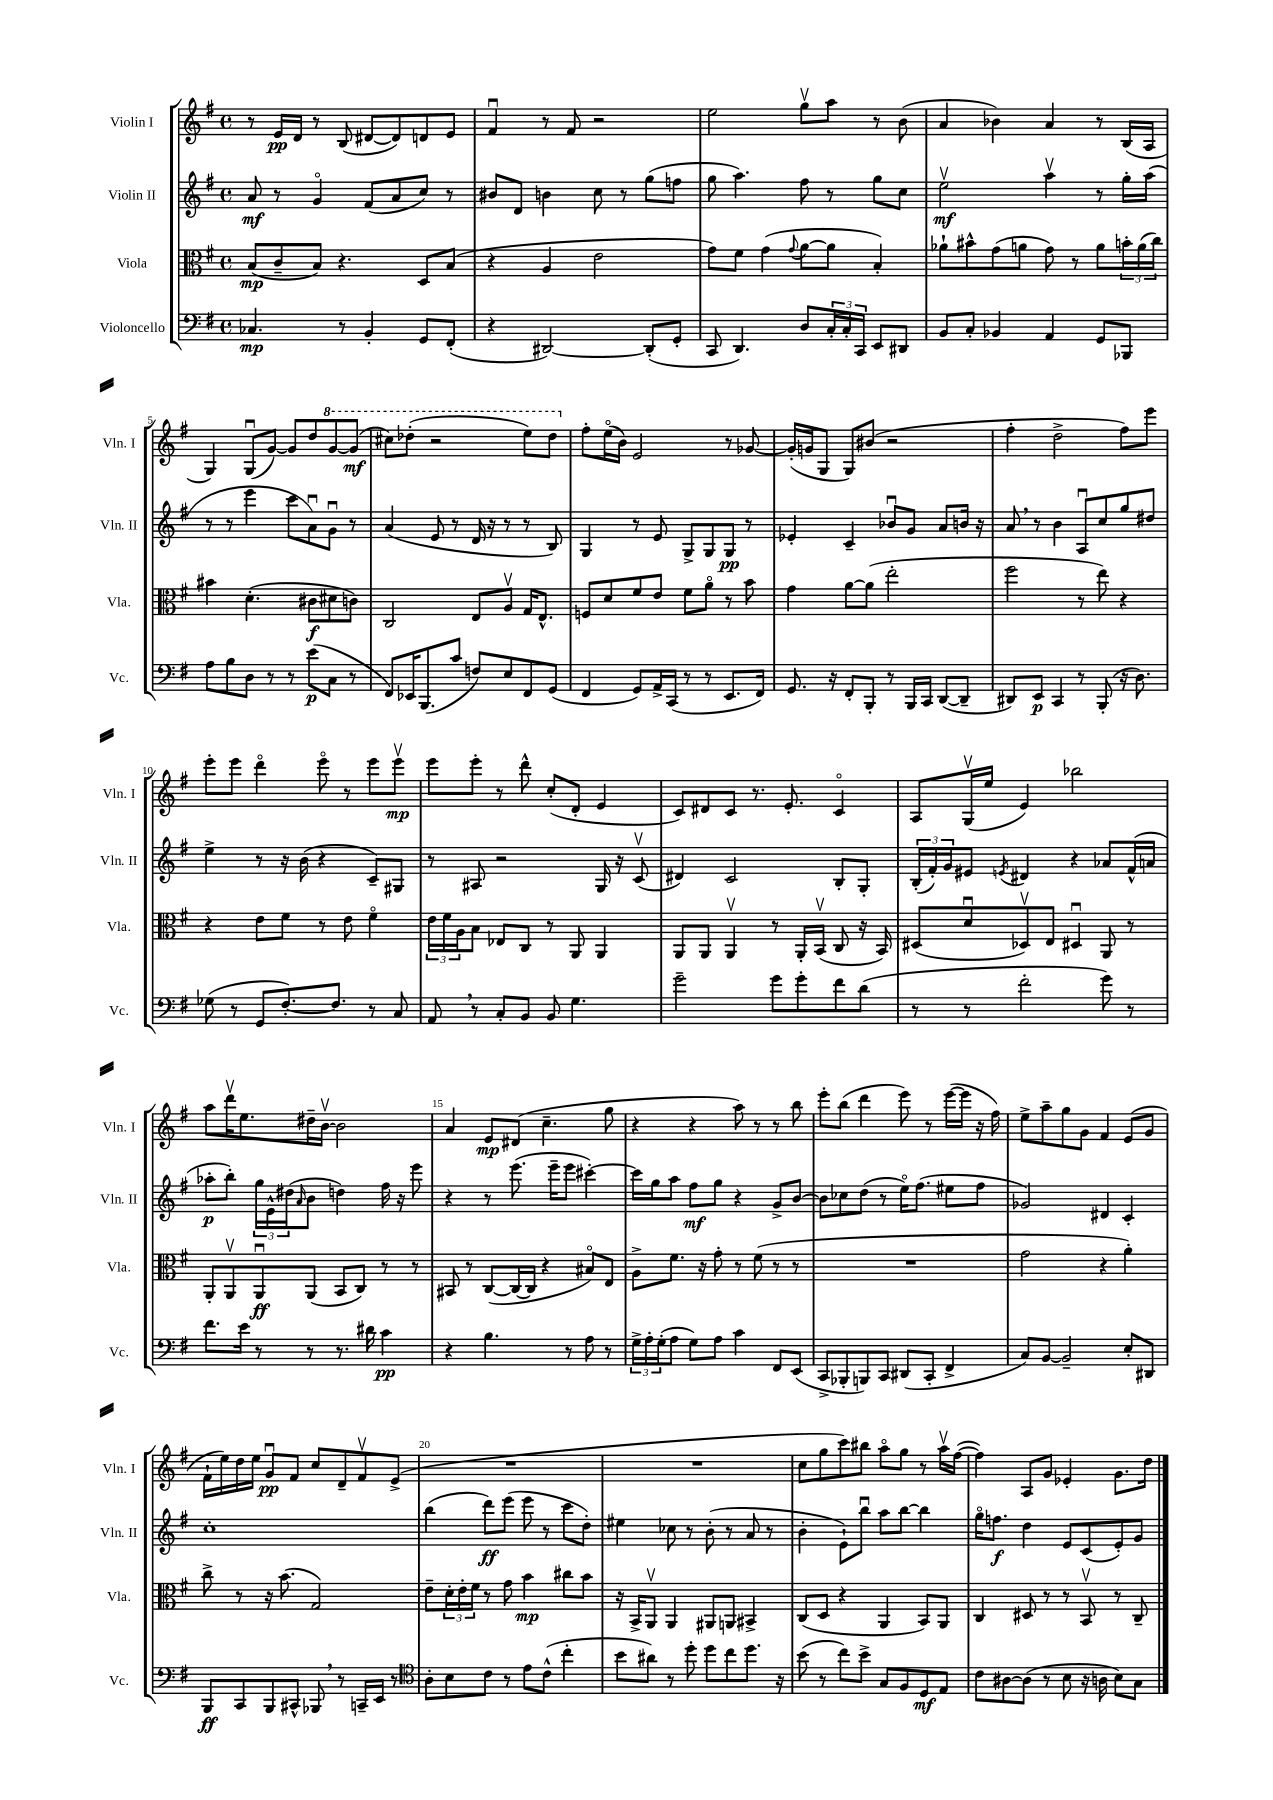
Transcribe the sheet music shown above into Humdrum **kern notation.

**kern	**dynam	**kern	**dynam	**kern	**dynam	**kern	**dynam
*part4	*part4	*part3	*part3	*part2	*part2	*part1	*part1
*staff4	*staff4	*staff3	*staff3	*staff2	*staff2	*staff1	*staff1
*I"Violoncello	*	*I"Viola	*	*I"Violin II	*	*I"Violin I	*
*I'Vc.	*	*I'Vla.	*	*I'Vln. II	*	*I'Vln. I	*
*clefF4	*	*clefC3	*	*clefG2	*	*clefG2	*
*k[f#]	*	*k[f#]	*	*k[f#]	*	*k[f#]	*
*M4/4	*	*M4/4	*	*M4/4	*	*M4/4	*
*met(c)	*	*met(c)	*	*met(c)	*	*met(c)	*
=1	=1	=1	=1	=1	=1	=1	=1
4.C-X/	mp	(8B/L	mp	8a/	mf	8r	.
.	.	8c~/	.	8r	.	16e/LL	pp
.	.	.	.	.	.	16d/JJ	.
.	.	8B/J)	.	4g/	.	8r	.
8r	.	4.r	.	.	.	(8B/	.
4BB'/	.	.	.	(8f#/L	.	[8d#X/L	.
.	.	.	.	8a/	.	8d#/])	.
8GG/L	.	8D/L	.	8cc/J)	.	8dn/	.
(8FF#'/J	.	(8B/J	.	8r	.	8e/J	.
=2	=2	=2	=2	=2	=2	=2	=2
4r	.	4r	.	8b#X/L	.	4f#u/	.
.	.	.	.	8d/J	.	.	.
[2DD#X/)	.	4A/	.	4bn\	.	8r	.
.	.	.	.	.	.	8f#/	.
.	.	2e\	.	8cc\	.	2r	.
.	.	.	.	8r	.	.	.
(8DD#'/L]	.	.	.	(8gg\L	.	.	.
8GG'/J	.	.	.	8ffn\J	.	.	.
=3	=3	=3	=3	=3	=3	=3	=3
8CC/	.	8g\L)	.	8gg\	.	2ee\	.
4.DD/)	.	8f#\J	.	4.aa\)	.	.	.
.	.	(4g\	.	.	.	.	.
.	.	8qqg/	.	.	.	.	.
8D/L	.	[8a\L	.	8ff#\	.	8ggv\L	.
24C'/L	.	8a\J]	.	8r	.	8aa\J	.
24C'/	.	.	.	.	.	.	.
24CC/JJ	.	.	.	.	.	.	.
8EE/L	.	4B'/)	.	8gg\L	.	8r	.
8DD#X/J	.	.	.	8cc\J	.	(8b\	.
=4	=4	=4	=4	=4	=4	=4	=4
8BB/L	.	8a-X`\L	.	2eev\	mf	4a/	.
8C'/J	.	8b#X^^\	.	.	.	.	.
4BB-X/	.	(8g\	.	.	.	4b-X\)	.
.	.	8an\J	.	.	.	.	.
4AA/	.	8g\)	.	4aav\	.	4a/	.
.	.	8r	.	.	.	.	.
8GG/L	.	8a\L	.	8r	.	8r	.
8BBB-X/J	.	24bn'\L	.	16gg'\LL	.	(16B/LL	.
.	.	(24a\	.	.	.	.	.
.	.	.	.	(16aa\JJ	.	16A/JJ	.
.	.	24cc\JJ)	.	.	.	.	.
!!LO:LB:g=z
=5	=5	=5	=5	=5	=5	=5	=5
8A\L	.	4b#X\	.	8r	.	4G/)	.
8B\	.	.	.	8r	.	.	.
8D\J	.	(4.d'\	.	4eee\	.	(8Gu/L	.
8r	.	.	.	.	.	[8g/J)	.
8r	.	.	.	8ccc\L	.	8g/L]	.
(8e\L	p	8c#X\L	f	8au\)	.	8dd/	.
*	*	*	*	*	*	*8va	*
8C\J	.	8d#X\	.	8gu\J	.	[8gg/	.
8r	.	8cn\J)	.	8r	.	(8gg/J]	mf
=6	=6	=6	=6	=6	=6	=6	=6
8FF#/L)	.	2C/	.	(4a/	.	8ccc#X\L)	.
16EE-X/K	.	.	.	.	.	(8ddd-X'\J	.
(8.BBB/	.	.	.	.	.	.	.
.	.	.	.	8e/	.	2r	.
8c/J	.	.	.	8r	.	.	.
8Fn/L)	.	8E/L	.	16d/	.	.	.
.	.	.	.	16r	.	.	.
8E/	.	8Av/J	.	8r	.	.	.
8FF#/	.	16G/KL	.	8r	.	8eee\L)	.
.	.	8.E^^/J	.	.	.	.	.
(8GG/J	.	.	.	8B/)	.	8ddd-\J	.
=7	=7	=7	=7	=7	=7	=7	=7
*	*	*	*	*	*	*X8va	*
4FF#/	.	8Fn/L	.	4G/	.	8ff#'\L	.
.	.	8d/	.	.	.	(16ee\L	.
.	.	.	.	.	.	16b\JJ)	.
8GG/L)	.	8f#/	.	8r	.	2e/	.
16AA^/L	.	8e/J	.	8e/	.	.	.
(16CC/JJ	.	.	.	.	.	.	.
8r	.	8f#\L	.	8G^/L	.	.	.
8r	.	8a\J	.	8G/	.	.	.
8.EE/L	.	8r	.	8G/J	pp	8r	.
.	.	8b\	.	8r	.	[8g-X/	.
16FF#/Jk)	.	.	.	.	.	.	.
=8	=8	=8	=8	=8	=8	=8	=8
8.GG/	.	4g\	.	4e-X'/	.	(16g-'/LL]	.
.	.	.	.	.	.	16gn/J	.
.	.	.	.	.	.	8G/J	.
16r	.	.	.	.	.	.	.
8FF#'/L	.	[8a\L	.	4c~/	.	8G/L)	.
8BBB'/J	.	(8a\J]	.	.	.	(8b#X/J	.
8r	.	2ee'\	.	8b-Xu/L	.	2r	.
16BBB/LL	.	.	.	8g/J	.	.	.
16CC/JJ	.	.	.	.	.	.	.
([8DD/L	.	.	.	8a/L	.	.	.
8DD~/J]	.	.	.	16bn/Jk	.	.	.
.	.	.	.	16r	.	.	.
=9	=9	=9	=9	=9	=9	=9	=9
8DD#X/L)	.	2ff#\	.	8a,/	.	4ff#'\	.
8EE/J	p	.	.	8r	.	.	.
4CC/	.	.	.	4b\	.	2dd^\	.
8r	.	8r	.	8Au/L	.	.	.
(8BBB'/	.	8ee\)	.	8cc/	.	.	.
16r	.	4r	.	8gg/	.	8ff#\L)	.
8.D\)	.	.	.	.	.	.	.
.	.	.	.	8dd#X/J	.	8eee\J	.
!!LO:LB:g=z
=10	=10	=10	=10	=10	=10	=10	=10
(8G-X\	.	4r	.	4ee^\	.	8eee'\L	.
8r	.	.	.	.	.	8eee\J	.
8GG/L	.	8e\L	.	8r	.	4ddd\	.
[8.F#'/)	.	8f#\J	.	16r	.	.	.
.	.	.	.	(16b\	.	.	.
.	.	8r	.	4r	.	8eee\	.
8.F#/J]	.	.	.	.	.	.	.
.	.	8e\	.	.	.	8r	.
8r	.	4f#\	.	8c~/L)	.	8eee\L	.
8C/	.	.	.	8G#X/J	.	8eeev\J	mp
=11	=11	=11	=11	=11	=11	=11	=11
8AA,/	.	24e\LL	.	8r	.	8eee\L	.
.	.	24f#\	.	.	.	.	.
.	.	24A\J	.	.	.	.	.
8r	.	8B\J	.	8A#X/	.	8eee'\J	.
8C'/L	.	8E-X/L	.	2r	.	8r	.
8BB/J	.	8C/J	.	.	.	8ddd^^\	.
8BB/	.	8r	.	.	.	(8cc'/L	.
4.G\	.	8AA/	.	.	.	8d'/J	.
.	.	4AA/	.	16G/	.	4e/	.
.	.	.	.	16r	.	.	.
.	.	.	.	(8cv/	.	.	.
=12	=12	=12	=12	=12	=12	=12	=12
2g~\	.	8AA/L	.	4d#X/)	.	8c/L)	.
.	.	8AA/J	.	.	.	8d#X/	.
.	.	4AAv/	.	2c/	.	8c/J	.
.	.	.	.	.	.	8.r	.
8g\L	.	8r	.	.	.	.	.
.	.	.	.	.	.	8.e'/	.
8g'\	.	16AA'/LL	.	.	.	.	.
.	.	(16BBv/JJ	.	.	.	.	.
8f#\	.	8C/	.	8B'/L	.	4c/	.
(8d\J	.	16r	.	8G'/J	.	.	.
.	.	16BB/)	.	.	.	.	.
=13	=13	=13	=13	=13	=13	=13	=13
8r	.	(8D#X/L	.	(24B'/LL	.	8A/L	.
.	.	.	.	24f#'/)	.	.	.
.	.	.	.	24g/J	.	.	.
8r	.	8du/	.	8e#X/J	.	(16Gv/L	.
.	.	.	.	.	.	16ee/JJ	.
.	.	.	.	8qen/	.	.	.
2f#'\	.	8D-Xv/)	.	4d#X/	.	4e/)	.
.	.	8E/J	.	.	.	.	.
.	.	4D#Xu/	.	4r	.	2bb-X\	.
8g\)	.	8AA/	.	8a-X/L	.	.	.
8r	.	8r	.	(16f#^^/L	.	.	.
.	.	.	.	16an/JJ	.	.	.
!!LO:LB:g=z
=14	=14	=14	=14	=14	=14	=14	=14
8.f#\L	.	8AA'/L	.	8aa-X'\L	p	8aa\L	.
.	.	8AAv/	.	8bb'\J)	.	16dddv\K	.
16e\Jk	.	.	.	.	.	8.ee\	.
8r	.	8AAu/	ff	24gg\LL	.	.	.
.	.	.	.	24e^^\	.	.	.
.	.	.	.	(24dd#X\J	.	.	.
.	.	.	.	16qqa/	.	.	.
8r	.	(8AA/J	.	8b\J	.	16dd#X~\L	.
.	.	.	.	.	.	[16bv\JJ	.
8.r	.	8BB/L	.	4ddn\)	.	2b\]	.
.	.	8C/J)	.	.	.	.	.
16d#X\	.	.	.	.	.	.	.
4c\	pp	8r	.	16ff#\	.	.	.
.	.	.	.	16r	.	.	.
.	.	8r	.	8eee\	.	.	.
=15	=15	=15	=15	=15	=15	=15	=15
4r	.	8BB#X/	.	4r	.	4a/	.
.	.	8r	.	.	.	.	.
4.B\	.	([8C/L	.	8r	.	8e/L	mp
.	.	16C/L_	.	(8.eee\	.	(8d#X/J	.
.	.	16C/JJ]	.	.	.	.	.
.	.	4r	.	.	.	4.cc~\	.
.	.	.	.	16eee~\KL	.	.	.
8r	.	.	.	8eee\J	.	.	.
8A\	.	8B#X/L)	.	[4ccc#X'\)	.	.	.
8r	.	8E/J	.	.	.	8gg\	.
=16	=16	=16	=16	=16	=16	=16	=16
24G^\LL	.	8A^\L	.	16ccc#\LL]	.	4r	.
24A'\	.	.	.	.	.	.	.
.	.	.	.	16gg\J	.	.	.
(24G'\J	.	.	.	.	.	.	.
8A\J	.	8.f#\J	.	8aa\J	.	.	.
8G\L)	.	.	.	8ff#\L	mf	4r	.
.	.	16r	.	.	.	.	.
8A\J	.	8g'\	.	8gg\J	.	.	.
4c\	.	8r	.	4r	.	8aa\)	.
.	.	(8f#\	.	.	.	8r	.
8FF#/L	.	8r	.	8g^/L	.	8r	.
(8EE/J	.	8r	.	[8b/J	.	8bb\	.
=17	=17	=17	=17	=17	=17	=17	=17
8CC^/L	.	1r	.	8b\L]	.	8eee'\L	.
8BBB-X'/	.	.	.	8cc-X\	.	(8bb\J	.
8BBBn/)	.	.	.	(8dd\J	.	4ddd\	.
8CC/J	.	.	.	8r	.	.	.
(8DD#X/L	.	.	.	16ee\KL)	.	8eee\)	.
.	.	.	.	(8.ff#\J	.	.	.
8CC'/J	.	.	.	.	.	8r	.
4FF#^/	.	.	.	8ee#X\L	.	([16eee\LL	.
.	.	.	.	.	.	16eee\JJ]	.
.	.	.	.	8ff#\J	.	16r	.
.	.	.	.	.	.	16ff#\)	.
=18	=18	=18	=18	=18	=18	=18	=18
8C/L)	.	2g\	.	2g-X/)	.	8ee^\L	.
[8BB/J	.	.	.	.	.	8aa~\	.
2BB~/]	.	.	.	.	.	8gg\	.
.	.	.	.	.	.	8g\J	.
.	.	4r	.	4d#X/	.	4f#/	.
8E'/L	.	4a'\)	.	4c'/	.	(8e/L	.
8DD#X/J	.	.	.	.	.	8g/J	.
!!LO:LB:g=z
=19	=19	=19	=19	=19	=19	=19	=19
8BBB/L	ff	8cc^\	.	1cc'	.	16f#`\LL	.
.	.	.	.	.	.	16ee\)	.
8CC/	.	8r	.	.	.	16dd\	.
.	.	.	.	.	.	16ee\JJ	.
8BBB/	.	16r	.	.	.	8gu/L	pp
.	.	(8.b\	.	.	.	.	.
8CC#X^^/J	.	.	.	.	.	8f#/J	.
8BBB-X,/	.	2G/)	.	.	.	8cc/L	.
8r	.	.	.	.	.	8d~/	.
16CCn~/LL	.	.	.	.	.	8f#v/	.
16EE/JJ	.	.	.	.	.	.	.
8r	.	.	.	.	.	(8e^/J	.
=20	=20	=20	=20	=20	=20	=20	=20
*clefC4	*	*	*	*	*	*	*
8A'\L	.	8e~\L	.	(4bb\	.	1r	.
8B\	.	24d'\L	.	.	.	.	.
.	.	24e'\	.	.	.	.	.
.	.	24f#\JJ	.	.	.	.	.
8c\J	.	8r	.	8ddd\L)	ff	.	.
8r	.	8g\	.	(8eee\J	.	.	.
8e\L	.	4b\	mp	8eee\	.	.	.
(8c^^\J	.	.	.	8r	.	.	.
4cc'\	.	8cc#X\L	.	8ccc\L	.	.	.
.	.	8b\J	.	8dd'\J)	.	.	.
=21	=21	=21	=21	=21	=21	=21	=21
8b\L	.	16r	.	4ee#X\	.	1r	.
.	.	16BB^/KL	.	.	.	.	.
8a#X\J)	.	8AAv/J	.	.	.	.	.
8r	.	4AA/	.	8cc-X\	.	.	.
8dd'\	.	.	.	8r	.	.	.
8dd\L	.	8AA#X/L	.	(8b'\	.	.	.
8cc\	.	8AAn/J	.	8r	.	.	.
8.dd\J	.	4BB#X^/	.	8a/	.	.	.
.	.	.	.	8r	.	.	.
16r	.	.	.	.	.	.	.
=22	=22	=22	=22	=22	=22	=22	=22
(8b\	.	(8C/L	.	4b'\	.	8cc\L	.
8r	.	8D/J	.	.	.	8gg\	.
8cc\L)	.	4r	.	8e`\L)	.	8ccc\)	.
8b^\J	.	.	.	8bbu\J	.	8bb#X\J	.
8G/L	.	4AA/	.	8aa\L	.	8aa\L	.
8F#/	.	.	.	[8bb\J	.	8gg\J	.
8D/	mf	8BB/L)	.	4bb\]	.	8r	.
8E/J	.	8AA/J	.	.	.	16aav\LL	.
.	.	.	.	.	.	([16ff#\JJ	.
=23	=23	=23	=23	=23	=23	=23	=23
8c\L	.	4C/	.	16gg\KL	.	4ff#\])	.
.	.	.	.	8.ffn\J	f	.	.
[8A#X\	.	.	.	.	.	.	.
(8A#\J]	.	8D#X/	.	4dd\	.	8A/L	.
8r	.	8r	.	.	.	8g/J	.
8B\	.	8r	.	8e/L	.	4e-X'/	.
16r	.	8BBv/	.	(8c/	.	.	.
16An\	.	.	.	.	.	.	.
8B\L)	.	8r	.	8e'/)	.	8.g\L	.
8G\J	.	8C~/	.	8g/J	.	.	.
.	.	.	.	.	.	16dd\Jk	.
==	==	==	==	==	==	==	==
*-	*-	*-	*-	*-	*-	*-	*-
